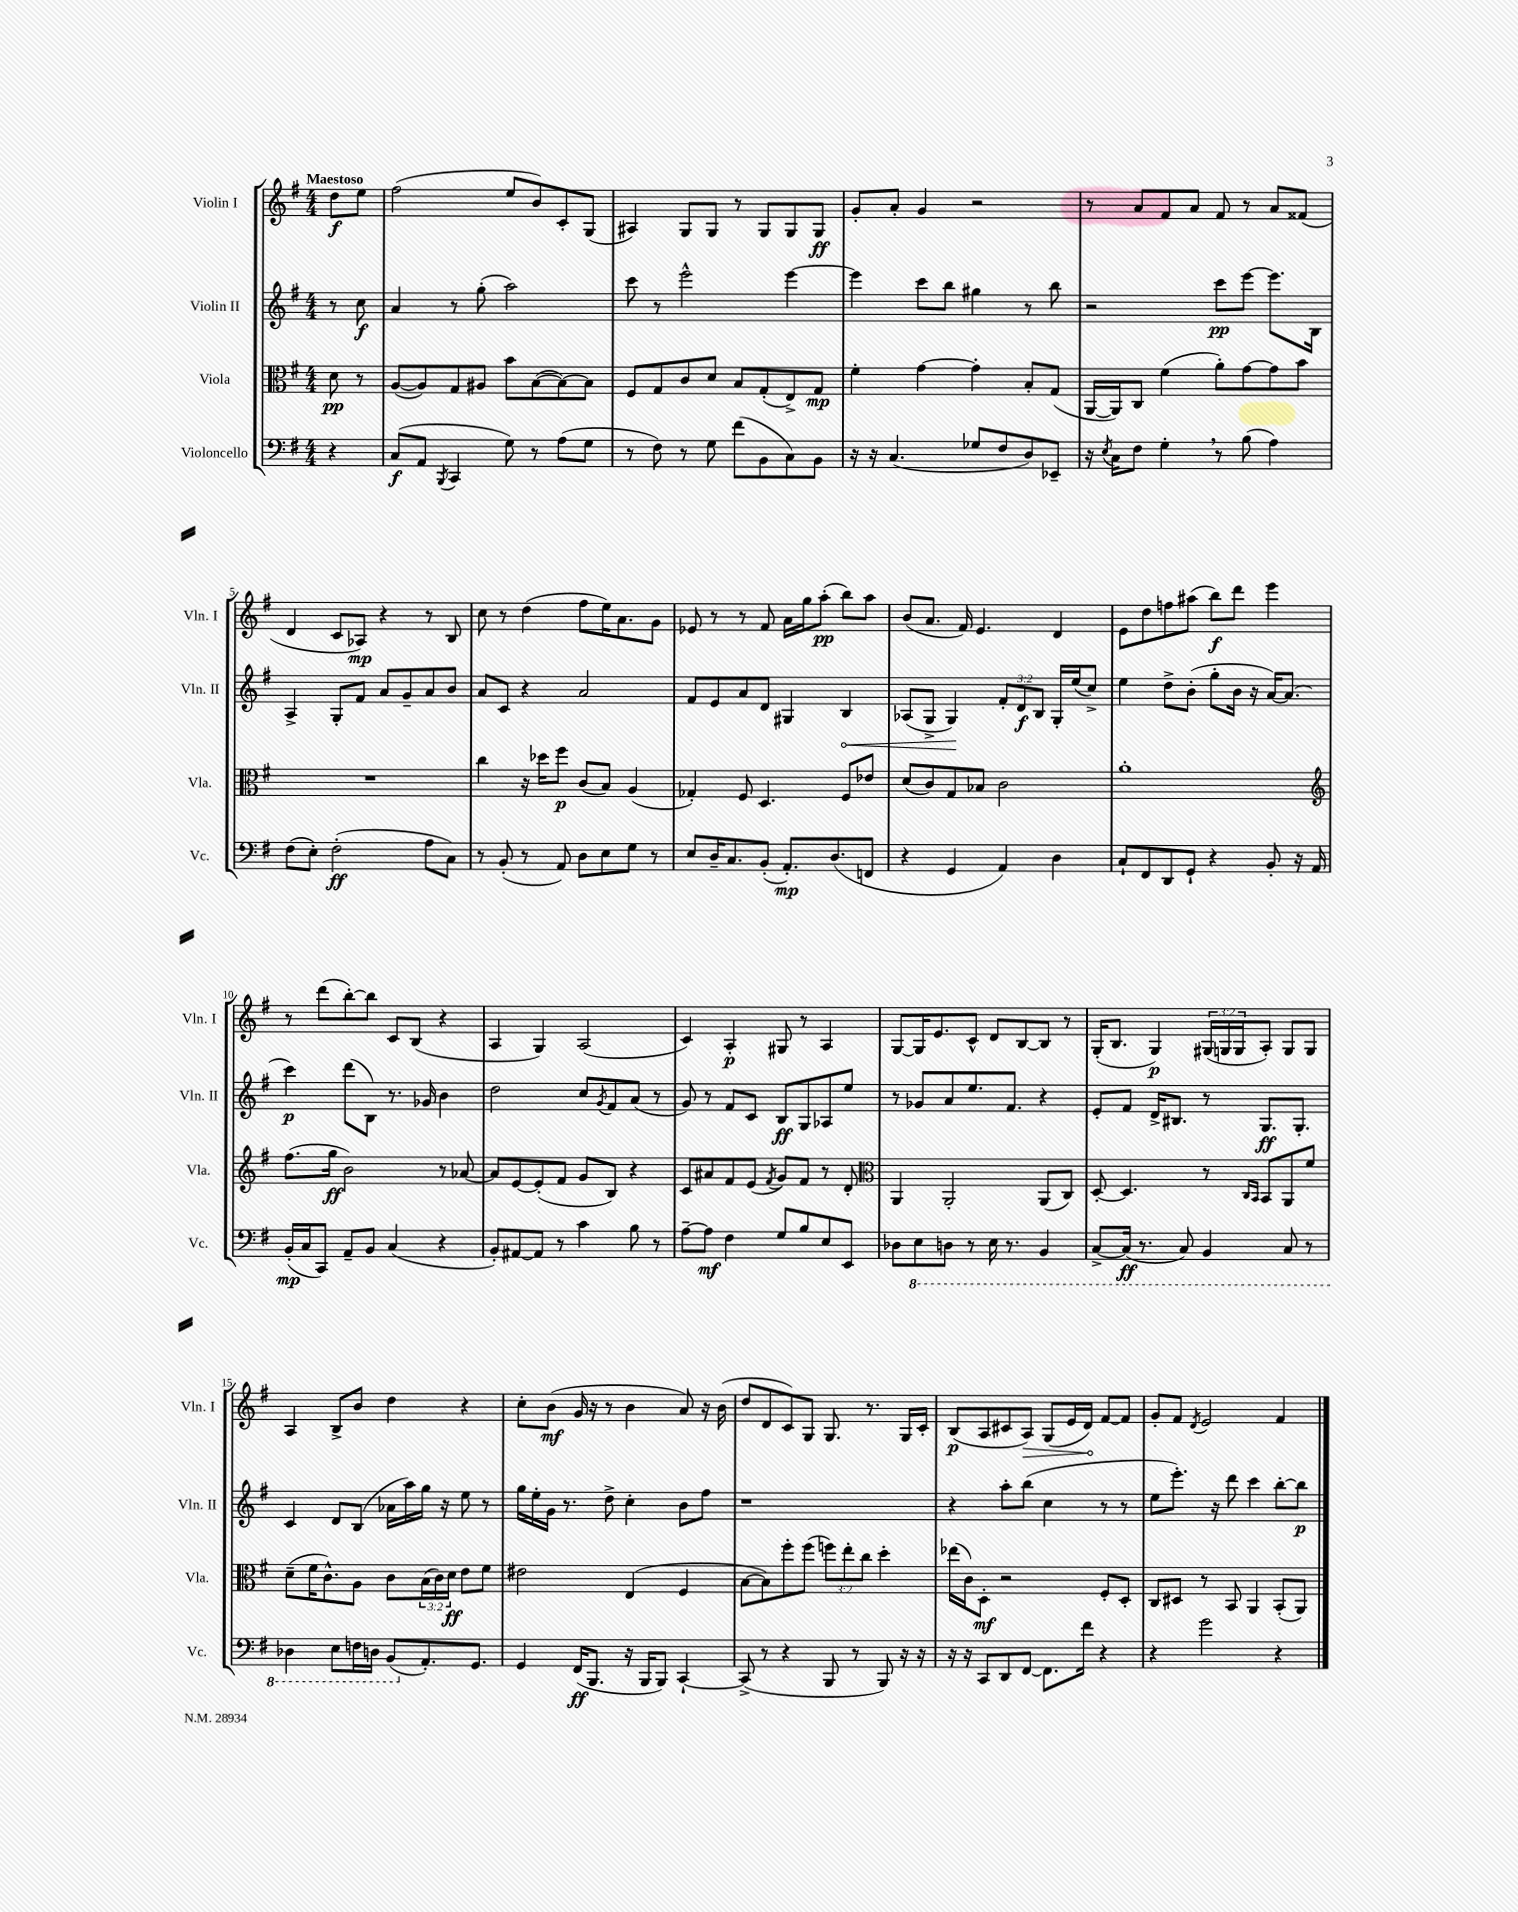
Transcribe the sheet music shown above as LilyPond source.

<<
\new StaffGroup <<
\new Staff = "s0" \with { instrumentName = "Violin I" shortInstrumentName = "Vln. I" } {
    \clef treble \key g \major \numericTimeSignature \time 4/4 \override Staff.TupletNumber.text = #tuplet-number::calc-fraction-text \partial 4 \tempo "Maestoso"
    d''8\f e''8 |
    fis''2( e''8 b'8) c'8-. g8( |
    ais4) g8 g8 r8 g8 g8 g8\ff |
    g'8-. a'8-. g'4 r2 |
    r8 a'8 fis'8 a'8 fis'8 r8 a'8 fisis'8( |
    d'4 c'8 aes8\mp) r4 r8 b8 |
    c''8 r8 d''4( fis''8 e''16) a'8. g'8 |
    ees'8 r8 r8 fis'8 a'16 g''16 a''8-.\pp( b''8) a''8 |
    b'8( a'8. fis'16) e'4. d'4 |
    e'8 d''8 f''8 ais''8( b''8\f) d'''8 e'''4 |
    r8 d'''8( b''8~-.) b''8 c'8 b8( r4 |
    a4 g4) a2( |
    c'4) a4-.\p gis8 r8 a4 |
    g8~ g16 e'8. c'8-^ d'8 b8~ b8 r8 |
    g16-.( b8. g4\p) \tuplet 3/2 { gis16( g16 g16 } a8-.) g8 g8 |
    a4 b8-> b'8 d''4 r4 |
    c''8-. b'8\mf( g'16 r16 r8 b'4 a'8) r16 b'16( |
    d''8 d'8 c'8) g8 g8. r8. g16 c'16-. |
    b8\p( a8 cis'8 \once \override Hairpin.circled-tip = ##t a8\>) g8( e'16 d'16\!) fis'8~ fis'8 |
    g'8-. fis'8 \acciaccatura { d'8 } e'2 fis'4 \bar "|." |
}
\new Staff = "s1" \with { instrumentName = "Violin II" shortInstrumentName = "Vln. II" } {
    \clef treble \key g \major \numericTimeSignature \time 4/4 \override Staff.TupletNumber.text = #tuplet-number::calc-fraction-text \partial 4
    r8 c''8\f |
    a'4 r8 g''8-.( a''2) |
    c'''8 r8 e'''2-^ e'''4~ |
    e'''4 c'''8 b''8 gis''4 r8 b''8 |
    r2 c'''8\pp e'''8~ e'''8. b16 |
    a4-> g8-. fis'8 a'8 g'8-- a'8 b'8 |
    a'8 c'8 r4 a'2 |
    fis'8 e'8 a'8 d'8 gis4 \once \override Hairpin.circled-tip = ##t b4\< |
    aes8( g8-> g4\!) \tuplet 3/2 { fis'8-. d'8\f b8 } g16-. e''16( c''8->) |
    e''4 d''8-> b'8-.( g''8-. b'16 r16 a'16~) a'8.( |
    c'''4\p) d'''8( b8) r8. ges'16 b'4 |
    d''2 c''8 \acciaccatura { g'8 } fis'8 a'8( r8 |
    g'8) r8 fis'8 c'8 b8\ff g8 aes8 e''8 |
    r8 ges'8 a'8 e''8. fis'8. r4 |
    e'8-. fis'8 d'16-> bis8. r8 g8.\ff g8.-. |
    c'4 d'8 b8( aes'16 a''16) g''16 r16 e''8 r8 |
    g''16 e''16-. g'16 r8. d''8-> c''4-. b'8 fis''8 |
    r1 |
    r4 a''8-. b''8( c''4 r8 r8 |
    e''8 e'''8.-.) r16 d'''8 c'''4 b''8~-. b''8\p \bar "|." |
}
\new Staff = "s2" \with { instrumentName = "Viola" shortInstrumentName = "Vla." } {
    \clef alto \key g \major \numericTimeSignature \time 4/4 \override Staff.TupletNumber.text = #tuplet-number::calc-fraction-text \partial 4
    d'8\pp r8 |
    a8~( a8) g8 ais8 b'8 b8~( b8~) b8 |
    fis8 g8 c'8 d'8 b8 g8-.( e8->) g8\mp |
    fis'4-. g'4~ g'4-. b8-. g8( |
    a,16~ a,16) c8 fis'4( a'8-.) g'8~ g'8 b'8 |
    R1 |
    c''4 r16 des''16 fis''8\p c'8( b8) a4( |
    ges4-.) fis8 d4. fis8 ees'8 |
    d'8( c'8) g8 bes8 c'2 |
    a'1-. |
    \clef treble fis''8.( g''16\ff b'2) r8 aes'8~ |
    aes'8 e'8~ e'8-.( fis'8 g'8 b8) r4 |
    c'8 ais'8 fis'8 e'8( \acciaccatura { fis'8 } g'8) fis'8 r8 d'8-. |
    \clef alto a,4 a,2-. a,8( c8) |
    d8~-. d4. r8 \grace { c16 b,16 } b,8 a,8 fis'8 |
    d'8--( fis'16 c'8.-^) a8 c'8 \tuplet 3/2 { b16( c'16) d'16\ff } e'8 fis'8 |
    eis'2 e4( fis4 |
    b8~ b8) fis''8-. fis''8( \tuplet 3/2 { f''8) e''8-. c''8 } d''4-. |
    ees''16( c'16) d8-.\mf r2 fis8-. d8-. |
    c8 dis8 r8 b,8 a,4 b,8-.( a,8) \bar "|." |
}
\new Staff = "s3" \with { instrumentName = "Violoncello" shortInstrumentName = "Vc." } {
    \clef bass \key g \major \numericTimeSignature \time 4/4 \partial 4
    r4 |
    c8\f( a,8 \acciaccatura { b,,8 } c,4 g8) r8 a8( g8 |
    r8 fis8) r8 g8 fis'8( b,8 c8) b,8 |
    r16 r16 c4.( ges8 fis8 d8) ees,8-- |
    r16 \acciaccatura { e8 } c16 fis8 g4-. \breathe r8 b8( a4) |
    fis8( e8-.) fis2-.\ff( a8 c8) |
    r8 b,8-.( r8 a,8) d8 e8 g8 r8 |
    e8 d16-- c8. b,8-.( a,8.-.\mp) d8.( f,8 |
    r4 g,4 a,4) d4 |
    c8-! fis,8 d,8 g,8-! r4 b,8-. r16 a,16 |
    b,16-.\mp( c16 c,8) a,8-- b,8 c4( r4 |
    b,8-.) ais,8~ ais,8 r8 c'4 b8 r8 |
    a8~-- a8\mf fis4 g8 b8 e8 e,8 |
    des8 \ottava #-1 e,8 d,!8 r8 e,16 r8. b,,4 |
    c,8~-> c,16\ff( r8. c,8) b,,4 c,8 r8 |
    des,4 e,8 f,16 d,16 b,,8( \ottava #0 a,8.-.) g,8. |
    g,4 fis,16\ff( b,,8. r16 b,,16 b,,8) c,4~-! |
    c,8->( r8 r4 b,,8 r8 b,,8) r16 r16 |
    r16 r16 c,8 d,8 fis,8~ fis,8. fis'16 r4 |
    r4 g'2 r4 \bar "|." |
}
>>
>>
